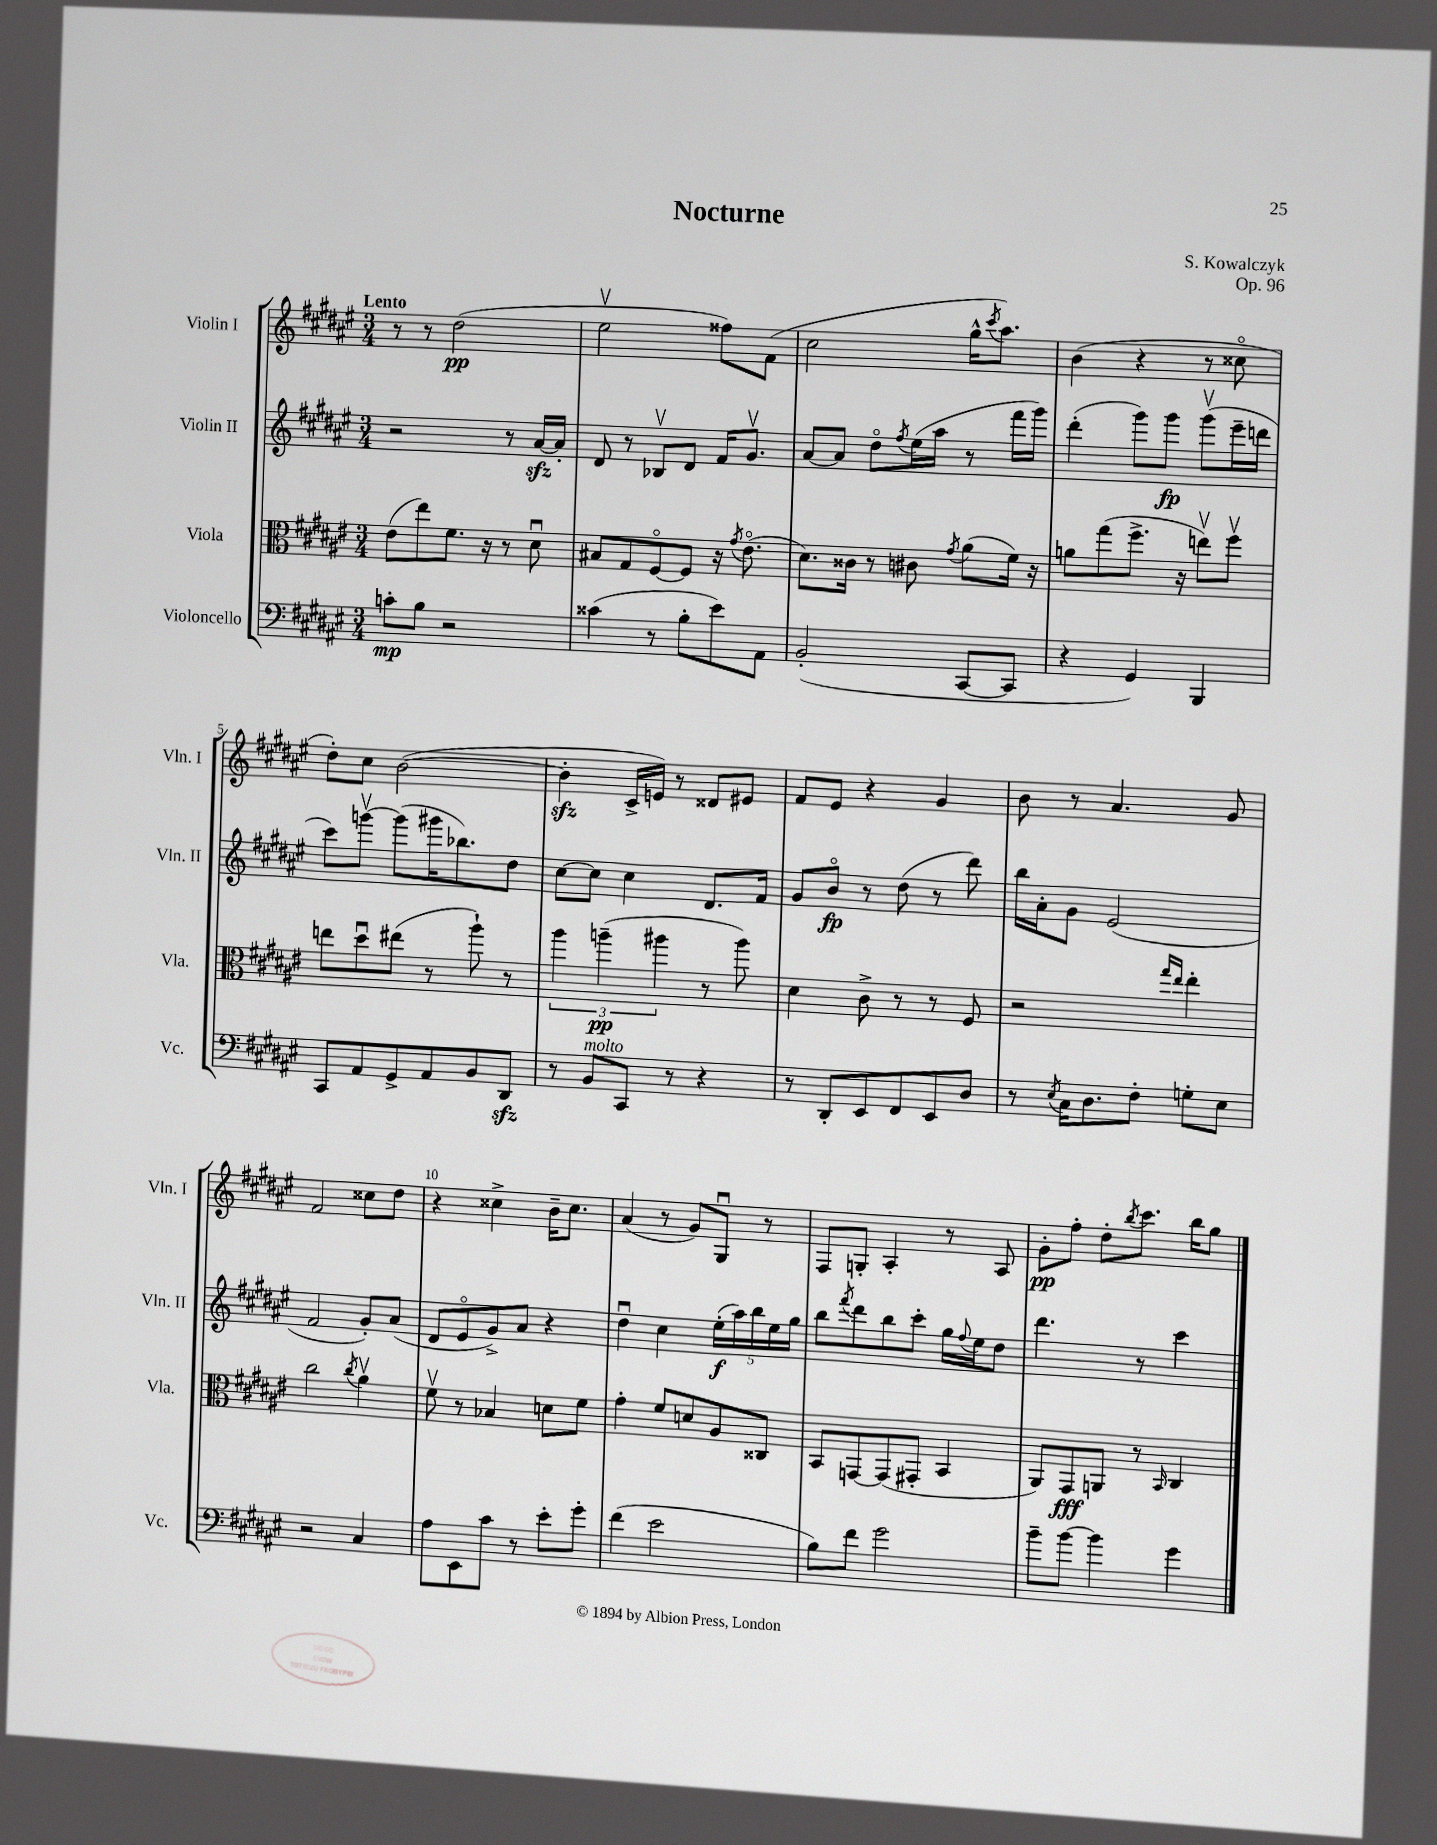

**kern	**kern	**kern	**kern
*staff4	*staff3	*staff2	*staff1
*clefF4	*clefC3	*clefG2	*clefG2
*k[f#c#g#d#a#e#]	*k[f#c#g#d#a#e#]	*k[f#c#g#d#a#e#]	*k[f#c#g#d#a#e#]
*M3/4	*M3/4	*M3/4	*M3/4
8c'	(8e#	2r	8r
8B	8ee#)	.	8r
2r	8.f#	.	(2dd#
.	16r	.	.
.	8r	8r	.
.	8d#u	[16a#	.
.	.	16a#']	.
=	=	=	=
(4c##	8B#	8d#	2ee#v
.	8G#	8r	.
8r	[8F#o	8B-v	.
8B'	8F#]	8d#	.
8e#)	16r	16f#	8ff##)
.	8qg#	.	.
.	(8.e#o	8.g#v	.
8AA#	.	.	(8f#
=	=	=	=
(2BB'	8.d#)	[8a#	2cc#
.	.	8a#]	.
.	16c##	.	.
.	8r	8dd#o	.
.	.	8qff#	.
.	8c#	(16ee#	.
.	.	16aa#	.
.	8qg#	.	.
[8CC#	(8a#	8r	16gg#^^
.	.	.	8qccc#
.	.	.	8.aa#)
8CC#]	16f#)	16fff#	.
.	16r	16ggg#)	.
=	=	=	=
4r	8a	(4ddd#'	(4b
.	(8gg#	.	.
4GG#)	8.ff#^	8ggg#)	4r
.	.	8ggg#	.
.	16r	.	.
4BBB	8eev)	(8ggg#v	8r
.	8ff#v	16eee#~	8cc##o
.	.	16ddd	.
=	=	=	=
8CC#	8ee	8ccc#)	8dd#')
8AA#	8dd#u	[8gggv	8cc#
8GG#^	(8ee#	(8ggg]	([2b
8AA#	8r	16ggg#	.
.	.	8.bb-)	.
8BB	8aa#`)	.	.
8DD#	8r	8dd#	.
=	=	=	=
8r	6aa#	[8cc#	4b']
8BB	.	8cc#]	.
.	(6aa~	.	.
8CC#	.	4cc#	16c#^
.	.	.	16e)
.	6aa#	.	.
8r	.	.	8r
4r	8r	8.d#	8d##
.	8aa#)	.	8e#
.	.	16f#	.
=	=	=	=
8r	4d#	8g#	8f#
8DD#'	.	8bo	8e#
8EE#	8c#^	8r	4r
8FF#	8r	(8dd#	.
8EE#	8r	8r	4g#
8D#	8F#	8ddd#)	.
=	=	=	=
8r	2r	16bb	8b
.	.	16a#'	.
8qE#	.	.	.
16C#	.	8g#	8r
8.D#	.	.	.
.	.	(2e#	4.a#
8F#'	.	.	.
.	16qqgg#	.	.
.	16qqee#	.	.
8G'	4ee#'	.	.
8E#	.	.	8g#
=	=	=	=
2r	2cc#	2f#	2f#
.	8qcc#	.	.
4C#	4a#v	8g#')	8cc##
.	.	(8a#	8dd#
=	=	=	=
8A#	8f#v	8d#	4r
8EE#	8r	8e#o	.
8c#	4B-	8g#^)	4cc##^
8r	.	8a#	.
8e#'	8d	4r	16b~
.	.	.	8.cc##
8g#'	8f#	.	.
=	=	=	=
(4f#	4g#'	4dd#u	(4a#
2e#	8f#	4cc#	8r
.	8d	.	8g#)
.	8A#	(20ee#'	8G#u
.	.	20aa#)	.
.	.	20bb	.
.	8C##	.	8r
.	.	20ee#	.
.	.	20gg#	.
=	=	=	=
8B)	8BB	8bb	8F#
.	.	8qfff#	.
8f#	[8GG	8ddd#	8G'
2g#	(8GG]	8bb	4A#'
.	8GG#'	8ccc#'	.
.	4BB	16gg#	8r
.	.	8qqff#	.
.	.	16ee#	.
.	.	8dd#	8A#
=	=	=	=
8b~	8AA#)	4.ddd#	8g#'
[8b	8GG#	.	8ff#'
4b]	8AA	.	8dd#'
.	.	.	8qbb
.	8r	8r	8.ccc#
.	16qqBB	.	.
4g#	4C#	4ccc#	.
.	.	.	16bb
.	.	.	8gg#
==	==	==	==
*-	*-	*-	*-
